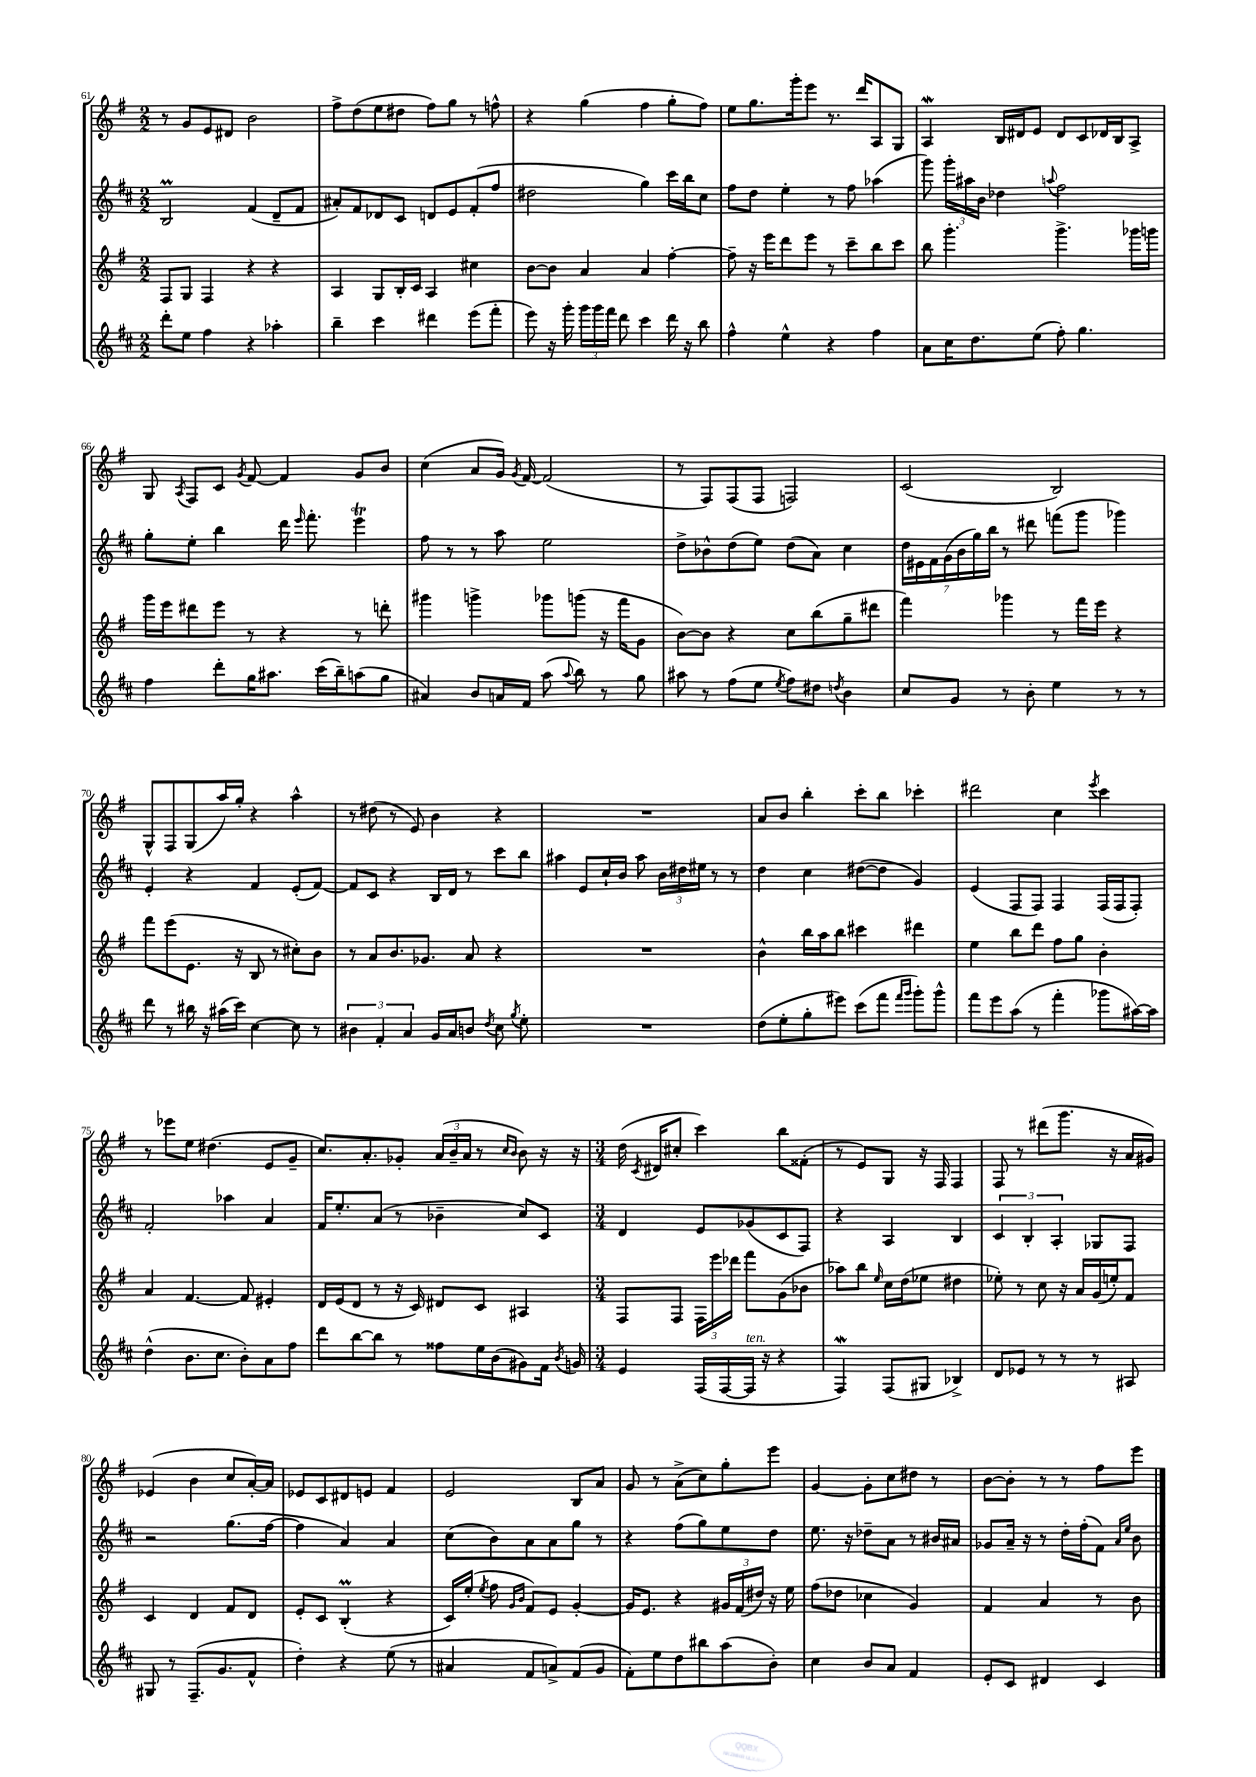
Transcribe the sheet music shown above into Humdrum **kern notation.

**kern	**kern	**kern	**kern
*part4	*part3	*part2	*part1
*staff4	*staff3	*staff2	*staff1
*clefG2	*clefG2	*clefG2	*clefG2
*k[f#c#]	*k[f#]	*k[f#c#]	*k[f#]
*M2/2	*M2/2	*M2/2	*M2/2
=61	=61	=61	=61
8ddd'\L	8F#/L	2BM/	8r
8ee\J	8G/J	.	8g/L
4ff#\	4F#/	.	8e/
.	.	.	8d#X/J
4r	4r	(4f#/	2b\
4aa-X'\	4r	8d~/L	.
.	.	8f#/J	.
=62	=62	=62	=62
4bb~\	4A/	8a#X'/L)	8ff#^\L
.	.	8f#/	(8dd\
4ccc#\	8G/L	8d-X/	8ee\
.	16B'/L	8c#/J	8dd#X\J
.	16c/JJ	.	.
4ddd#X\	4A/	8dn/L	8ff#\L)
.	.	8e/	8gg\J
(8eee\L	4cc#X\	(8f#'/	8r
8fff#'\J	.	8ff#/J	8ffn^^\
=63	=63	=63	=63
8eee\)	[8b\L	2dd#X\	4r
16r	8b\J]	.	.
16ggg'\	.	.	.
24ggg\LL	4a/	.	(4gg\
24ggg\	.	.	.
24fff#\JJ	.	.	.
8ddd\	.	.	.
4ccc#\	4a/	4gg\)	4ff#\
16ddd\	[4ff#'\	16ccc#\LL	8gg'\L
16r	.	16bb\J	.
8bb\	.	8cc#\J	8ff#\J)
=64	=64	=64	=64
4ff#^^\	8ff#~\]	8ff#\L	8ee\L
.	16r	8dd\J	8.gg\
.	16eee\KL	.	.
4ee^^\	8ddd\	4ee'\	.
.	.	.	16ggg'\k
.	8eee\J	.	8eee\J
4r	8r	8r	8.r
.	8ccc~\L	8ff#\	.
.	.	.	16ddd/KL
4ff#\	8bb\	(4aa-X\	8A/
.	8ccc\J	.	8G/J
=65	=65	=65	=65
8a\L	8bb\	8ggg\)	4AW/
16cc#\K	4.ggg'\	24ggg'\LL	.
.	.	24aa#X\	.
8.dd\	.	.	.
.	.	24b\JJ	.
.	.	4dd-X\	16B/LL
.	.	.	16d#X/J
(8ee\J	.	.	8e/J
.	.	8qqaan/	.
8ff#'\)	4.ggg^\	2ff#\	8d#/L
4.gg\	.	.	8c/
.	.	.	16d-X/L
.	.	.	16B/J
.	16ggg-X\LL	.	8A^/J
.	16gggn\JJ	.	.
!!LO:LB:g=z
=66	=66	=66	=66
4ff#\	16ggg\LL	8gg'\L	8G/
.	16eee\J	.	.
.	.	.	8qA/
.	8ddd#X\	8ee'\J	8F#/L
8ddd'\L	8eee\J	4bb\	8c/J
.	.	.	8qg/
16gg\K	8r	.	[8f#/
8.aa#X\J	.	.	.
.	4r	16ddd\	4f#/]
.	.	16qqeee/	.
.	.	8.fff#'\	.
(16ccc#\LL	.	.	.
16bb~\J)	.	.	.
(8aan\	8r	4eeeT\	8g/L
8gg\J	8dddn'\	.	8b/J
=67	=67	=67	=67
4a#X/)	4ggg#X\	8ff#\	(4cc\
.	.	8r	.
8b/L	4gggn^\	8r	8a/L
16an/L	.	8aa\	16g/Jk)
.	.	.	8qg/
16f#/JJ	.	.	[16f#/
(8aa\	8ggg-X\L	2ee\	(2f#/]
8qqaa/	.	.	.
8bb\)	(8gggn\J	.	.
8r	16r	.	.
.	16fff#\KL	.	.
8gg\	8g\J	.	.
=68	=68	=68	=68
8aa#X\	[8b\L)	8dd^\L	8r
8r	8b\J]	8b-X^^\	8F#/L)
(8ff#\L	4r	(8dd\	(8F#/
8ee\J	.	8ee\J)	8F#/J
8qee/	.	.	.
8ff#\L)	8cc\L	(8dd\L	2Fn/)
8dd#X\J	(8bb\	8a\J)	.
8qddn/	.	.	.
4b\	8gg~\	4cc#\	.
.	8ddd#X\J	.	.
=69	=69	=69	=69
8cc#/L	4fff#\)	28dd\LL	(2c/
.	.	28e#X\	.
.	.	28f#\	.
.	.	(28g\	.
8g/J	.	.	.
.	.	28b\	.
.	.	28gg\)	.
.	.	28bb\JJ	.
8r	4ggg-X\	8r	.
8b'\	.	8ddd#X\	.
4ee\	8r	(8fffn\L	2B/)
.	16fff#\LL	8ggg\J	.
.	16eee\JJ	.	.
8r	4r	4ggg-X\)	.
8r	.	.	.
!!LO:LB:g=z
=70	=70	=70	=70
8ddd\	8fff#\L	4e'/	8G^^/L
8r	(8eee\	.	8F#/
16bb#X\	8.e\J	4r	(8G/
16r	.	.	.
(16aa#X\LL	.	.	16aa/L)
16ccc#\JJ)	16r	.	16gg'/JJ
[4cc#\	8B/	4f#/	4r
.	8r	.	.
8cc#\]	8cc#X'\L)	(8e'/L	4aa^^\
8r	8b\J	[8f#/J)	.
=71	=71	=71	=71
6b#X\	8r	8f#/L]	8r
.	8a/L	8c#/J	(8dd#X\
6f#'/	.	.	.
.	8.b/	4r	8r
6a/	.	.	.
.	.	.	8e/)
.	8.g-X/J	.	.
16g/LL	.	16B/LL	4b\
16a/J	.	16d/JJ	.
8bn/J	8a/	8r	.
8qdd/	.	.	.
8cc#\	4r	8ccc#\L	4r
8qgg/	.	.	.
8ee'\	.	8bb\J	.
=72	=72	=72	=72
1r	1r	4aa#X\	1r
.	.	8e/L	.
.	.	16cc#`/L	.
.	.	16b/JJ	.
.	.	8aa#\	.
.	.	24b\LL	.
.	.	24dd#X\	.
.	.	24ee#X\JJ	.
.	.	8r	.
.	.	8r	.
=73	=73	=73	=73
(8dd\L	4b^^\	4dd\	8a/L
8ee'\	.	.	8b/J
8gg'\	16bb\LL	4cc#\	4bb'\
.	16aa\J	.	.
8eee#X\J)	8bb\J	.	.
(8ccc#\L	4ccc#X\	([8dd#X\L	8ccc'\L
8fff#\J	.	8dd#\J]	8bb\J
16qqfff#/LL	.	.	.
16qqggg/JJ	.	.	.
8ggg'\L)	4ddd#X\	4g/)	4ccc-X'\
8ggg^^\J	.	.	.
=74	=74	=74	=74
8fff#\L	4ee\	(4e/	2ddd#X\
8eee\	.	.	.
(8aa\J	8bb\L	8F#/L	.
8r	8ddd\J	8F#/J)	.
4fff#'\	8ff#\L	4F#/	4cc\
.	8gg\J	.	.
.	.	.	8qeee/
8ggg-X\L	4b'\	(16F#/LL	4ccc\
.	.	16F#/J	.
[16aa#X\L)	.	8F#'/J)	.
16aa#\JJ]	.	.	.
!!LO:LB:g=z
=75	=75	=75	=75
(4dd^^\	4a/	2f#'/	8r
.	.	.	8eee-X\L
8.b\L	[4.f#/	.	8ee\J
.	.	.	(4.dd#X\
8.cc#\J	.	.	.
.	.	4aa-X\	.
8b'\L)	8f#/]	.	.
8a\	4e#X'/	4a/	8e/L
8ff#\J	.	.	8g~/J
=76	=76	=76	=76
8ddd\L	16d/LL	16f#/KL	8.cc/L)
.	(16e/J	8.ee'/	.
[8bb\	8d/J	.	.
.	.	.	8.a'/
8bb\J]	8r	(8a/J	.
8r	16r	8r	8g-X'/J
.	16c/)	.	.
8ff##X\L	8d#X/L	4b-X~\	(24a/LL
.	.	.	24b~/
.	.	.	24a/JJ
16ee\L	8c/J	.	8r
(16b\J	.	.	.
.	.	.	16qqcc/LL
.	.	.	16qqb/JJ
8g#X\)	4A#X/	8cc#/L)	8b\)
16f#\Jk	.	8c#/J	16r
8qb/	.	.	.
16gn/	.	.	16r
=77	=77	=77	=77
*M3/4	*M3/4	*M3/4	*M3/4
4e/	8F#/L	4d/	(16dd\
.	.	.	8qc/
.	.	.	16d#X/KL
.	8F#/J	.	8cc#X'/J
(16F#/LL	24F#\LL	8e/L	4ccc\)
.	24eee\	.	.
[16F#/	.	.	.
.	24ddd-X\JJ	.	.
!LO:TX:a:i:t=ten.	!	!	!
16F#/JJ]	8fff#\L	(8g-X/	.
16r	.	.	.
4r	(8g\	8c#/	8bb\L
.	8b-X\J	8F#/J)	(8f##X'\J
=78	=78	=78	=78
4F#W/)	8aa-X\L)	4r	8r
.	8bb\J	.	8e/L)
.	16qqee/	.	.
(8F#/L	16cc\LL	4A/	8G/J
.	(16dd\J	.	.
8G#X/J	8ee-X\J	.	16r
.	.	.	16F#/
4B-X^/)	4dd#X\	4B/	4F#/
=79	=79	=79	=79
8d/L	8ee-X'\)	6c#/	8F#/
8e-X/J	8r	.	8r
.	.	6B'/	.
8r	8cc\	.	(8ddd#X\L
.	.	6A'/	.
8r	16r	.	8.ggg\J
.	16a/LL	.	.
8r	(16g/	8G-X/L	.
.	16een'/J)	.	16r
8A#X/	8f#/J	8F#/J	16a/LL
.	.	.	16g#X/JJ)
!!LO:LB:g=z
=80	=80	=80	=80
8G#X/	4c/	2r	(4e-X/
8r	.	.	.
(8.F#~/L	4d/	.	4b\
8.g/	.	.	.
.	8f#/L	(8.gg\L	8cc/L
8f#^^/J	8d/J	.	[16a'/L)
.	.	[16ff#\Jk	16a/JJ]
=81	=81	=81	=81
4dd'\)	8e'/L	4ff#\]	8e-X/L
.	8c/J	.	8c/
4r	(4Bm'/	4a/)	8d#X/
.	.	.	8en/J
(8ee\	4r	4a/	4f#/
8r	.	.	.
=82	=82	=82	=82
4a#X/	16c/LL)	(8cc#\L	2e/
.	(16ee'/JJ	.	.
.	8qee/	.	.
.	8ff#\	8b\)	.
.	16qqg/LL	.	.
.	16qqb/JJ	.	.
8f#/L	8f#/L)	8a\	.
8an^/)	8e/J	8a\	.
(8f#/	[4g'/	8gg\J	8B/L
8g/J	.	8r	8a/J
=83	=83	=83	=83
8f#'\L)	16g/KL]	4r	8g/
.	8.e/J	.	.
8ee\	.	.	8r
8dd\	4r	(8ff#\L	(8a^\L
8bb#X\	.	8gg\)	8cc\)
(8aa\	24g#X/LL	8ee\	8gg'\
.	(24f#/	.	.
.	24dd#X/JJ)	.	.
8b'\J)	16r	8dd\J	8eee\J
.	16ee\	.	.
=84	=84	=84	=84
4cc#\	(8ff#\L	8.ee\	[4g/
.	8dd-X\J	.	.
.	.	16r	.
8b/L	4cc-X\	8dd-X~\L	8g'\L]
8a/J	.	8a\J	8cc\
4f#/	4g/)	8r	8dd#X\J
.	.	16b#X/LL	8r
.	.	16a#X/JJ	.
=85	=85	=85	=85
8e'/L	4f#/	8g-X/L	[8b\L
8c#/J	.	16a~/Jk	8b'\J]
.	.	16r	.
4d#X/	4a/	8r	8r
.	.	16dd'\LL	8r
.	.	(16ff#'\J	.
4c#/	8r	8f#\J)	8ff#\L
.	.	16qqa/LL	.
.	.	16qqee/JJ	.
.	8b\	8b\	8eee\J
==	==	==	==
*-	*-	*-	*-
